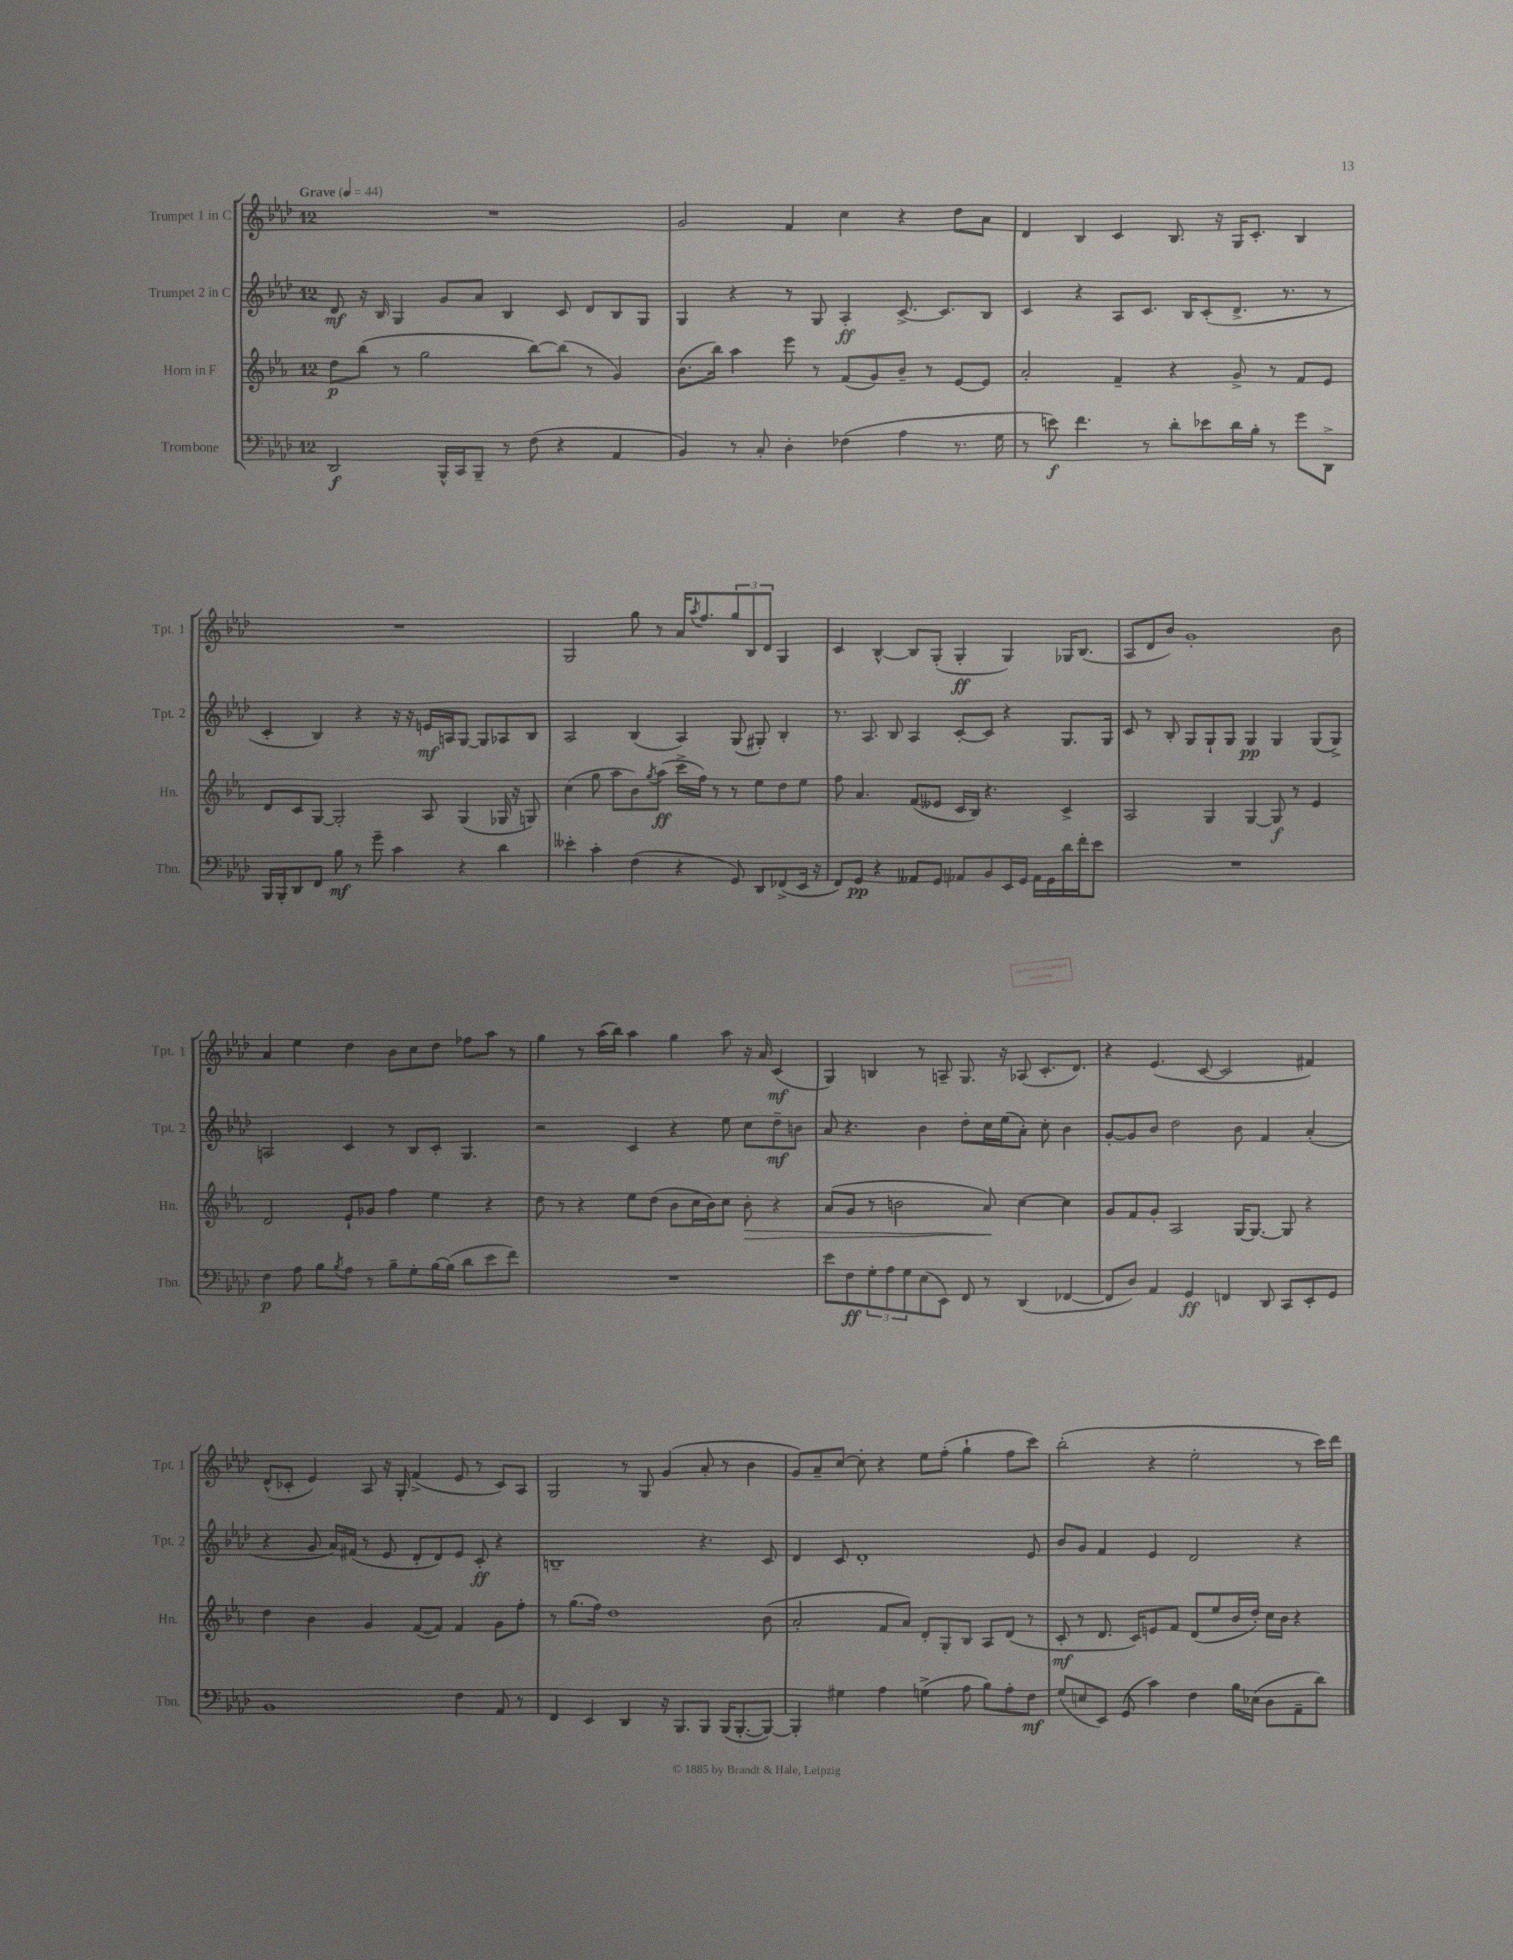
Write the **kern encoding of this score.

**kern	**dynam	**kern	**dynam	**kern	**dynam	**kern	**dynam
*part4	*part4	*part3	*part3	*part2	*part2	*part1	*part1
*staff4	*staff4	*staff3	*staff3	*staff2	*staff2	*staff1	*staff1
*I"Trombone	*	*I"Horn in F	*	*I"Trumpet 2 in C	*	*I"Trumpet 1 in C	*
*I'Tbn.	*	*I'Hn.	*	*I'Tpt. 2	*	*I'Tpt. 1	*
*clefF4	*	*clefG2	*	*clefG2	*	*clefG2	*
*k[b-e-a-d-]	*	*k[b-e-a-]	*	*k[b-e-a-d-]	*	*k[b-e-a-d-]	*
*M12/8	*	*M12/8	*	*M12/8	*	*M12/8	*
*MM44	*	*MM44	*	*MM44	*	*MM44	*
=1	=1	=1	=1	=1	=1	=1	=1
!	!	!	!	!	!	!LO:TX:a:B:t=Grave	!
2DD-/	f	8dd\L	p	8d-/	mf	1.r	.
.	.	(8bb-\J	.	16r	.	.	.
.	.	.	.	16B-/	.	.	.
.	.	8r	.	4G/	.	.	.
.	.	2gg\	.	.	.	.	.
16BBB-^^/LL	.	.	.	8g/L	.	.	.
16CC/J	.	.	.	.	.	.	.
8BBB-~/J	.	.	.	8a-/J	.	.	.
8r	.	.	.	4B-/	.	.	.
(8F\	.	[8bb-\L)	.	.	.	.	.
4r	.	(8bb-\J]	.	8c/	.	.	.
.	.	8r	.	8d-/L	.	.	.
4AA-/	.	4g/)	.	8B-/	.	.	.
.	.	.	.	8G/J	.	.	.
=2	=2	=2	=2	=2	=2	=2	=2
4BB-/)	.	(8.b-\L	.	4G/	.	2g/	.
.	.	16bb-\Jk)	.	.	.	.	.
8r	.	4aa-\	.	4r	.	.	.
8C'/	.	.	.	.	.	.	.
4D-'\	.	8eee-\	.	8r	.	4f/	.
.	.	8r	.	8G/	.	.	.
(4F-X\	.	(8f/L	.	4A-'/	ff	4cc\	.
.	.	8g/)	.	.	.	.	.
4A-\	.	8b-~/J	.	[8.c^/	.	4r	.
.	.	8r	.	.	.	.	.
.	.	.	.	8.c/L]	.	.	.
8.r	.	[8e-/L	.	.	.	8dd-\L	.
.	.	8e-/J]	.	8B-/J	.	8a-\J	.
16G\	.	.	.	.	.	.	.
=3	=3	=3	=3	=3	=3	=3	=3
8r	.	2a-'/	.	4c/	.	4d-/	.
8en\)	f	.	.	.	.	.	.
4.f\	.	.	.	4r	.	4B-/	.
.	.	4f~/	.	8A-/L	.	4c/	.
8r	.	.	.	8.c/J	.	.	.
8d-'\L	.	4r	.	.	.	8.B-/	.
.	.	.	.	16B-/KL	.	.	.
8e-X\	.	.	.	(8c'/	.	.	.
.	.	.	.	.	.	16r	.
16d-\L	.	8g^/	.	8.d-^/J	.	16G/KL	.
16B-'\JJ	.	.	.	.	.	8.c'/J	.
8r	.	8r	.	.	.	.	.
.	.	.	.	8.r	.	.	.
8g\L	.	8f/L	.	.	.	4B-/	.
8DD-^\J	.	8e-/J	.	8r	.	.	.
!!LO:LB:g=z
=4	=4	=4	=4	=4	=4	=4	=4
16BBB-/LL	.	8d/L	.	4c'/	.	1.r	.
16BBB-'/J	.	.	.	.	.	.	.
8DD-/	.	8c/	.	.	.	.	.
8FF/J	.	[8G/J	.	4B-/)	.	.	.
8B-\	mf	2G'/]	.	.	.	.	.
8r	.	.	.	4r	.	.	.
8g~\	.	.	.	.	.	.	.
4c\	.	.	.	16r	.	.	.
.	.	.	.	16r	.	.	.
.	.	8A-/	.	16en/LL	mf	.	.
.	.	.	.	16An/J	.	.	.
4r	.	(4G/	.	[8G/J	.	.	.
.	.	.	.	8G/L]	.	.	.
4d-\	.	16G-X/	.	8A-X/	.	.	.
.	.	16r	.	.	.	.	.
.	.	8Gn/)	.	8B-/J	.	.	.
=5	=5	=5	=5	=5	=5	=5	=5
4e--X'\	.	(4cc\	.	2A-/	.	2G/	.
4c'\	.	8gg\	.	.	.	.	.
.	.	8aa-\L	.	.	.	.	.
(4F\	.	8b-\)	.	(4B-/	.	8gg\	.
.	.	8qgg/	.	.	.	.	.
.	.	(8aa-\J	ff	.	.	8r	.
4r	.	16ccc^\LL	.	4A-/)	.	16a-/KL	.
.	.	.	.	.	.	8qaa-/	.
.	.	16ff\JJ)	.	.	.	8.ff/	.
.	.	8r	.	.	.	.	.
8GG/)	.	8r	.	(8G/	.	12gg/	.
.	.	.	.	.	.	12B-/	.
8DD-/L	.	8ee-\L	.	8G#X'/)	.	.	.
.	.	.	.	.	.	12d-/J	.
(8FF-X^/	.	8dd\	.	4B-'/	.	4G/	.
16EE-/Jk	.	8ee-\J	.	.	.	.	.
16r	.	.	.	.	.	.	.
=6	=6	=6	=6	=6	=6	=6	=6
8FF/L)	.	8ff\	.	8.r	.	4c/	.
8GG/J	pp	4.a-/	.	.	.	.	.
.	.	.	.	8.A-/	.	.	.
4r	.	.	.	.	.	[4B-^^/	.
.	.	.	.	8B-/	.	.	.
8AA--X/L	.	(8f/L	.	4A-/	.	8B-/L]	.
8GG/J	.	8e--X/J	.	.	.	(8G'/J	.
8AA-X/L	.	16c/LL	.	[8c'/L	.	4G'/	ff
.	.	16B-/JJ)	.	.	.	.	.
8BB-/	.	4.r	.	8c/J]	.	.	.
16EE-/L	.	.	.	4r	.	4G/)	.
16GG/JJ	.	.	.	.	.	.	.
16AA-\LL	.	.	.	.	.	.	.
16GG\	.	.	.	.	.	.	.
16d-\	.	4c^/	.	8.G/L	.	16G-X/KL	.
16f'\J	.	.	.	.	.	(8.B-/J	.
8e-\J	.	.	.	.	.	.	.
.	.	.	.	16G/Jk	.	.	.
=7	=7	=7	=7	=7	=7	=7	=7
1.r	.	2A-/	.	8c/	.	8A-/L	.
.	.	.	.	8r	.	8d-/	.
.	.	.	.	8B-'/	.	8b-/J)	.
.	.	.	.	8G/L	.	1g'	.
.	.	4G/	.	8G`/	.	.	.
.	.	.	.	8G/J	.	.	.
.	.	[4G/	.	4G/	pp	.	.
.	.	8G/]	f	4G/	.	.	.
.	.	8r	.	.	.	.	.
.	.	4e-/	.	(8G/L	.	.	.
.	.	.	.	8G^/J)	.	8b-\	.
!!LO:LB:g=z
=8	=8	=8	=8	=8	=8	=8	=8
4F\	p	2d/	.	2An/	.	4a-/	.
8A-\	.	.	.	.	.	4ee-\	.
8B-\L	.	.	.	.	.	.	.
8qB-/	.	.	.	.	.	.	.
8A-\J	.	8e-`/L	.	4c/	.	4dd-\	.
8r	.	8g-X/J	.	.	.	.	.
8B-~\L	.	4ff\	.	8r	.	8b-\L	.
8G'\	.	.	.	8B-/L	.	8cc\	.
[16B-\L	.	4ee-\	.	8c'/J	.	8dd-\J	.
(16B-\JJ]	.	.	.	.	.	.	.
8d-\L	.	.	.	4.G/	.	8ff-X\L	.
8e-\	.	4r	.	.	.	8aa-\J	.
8f\J)	.	.	.	.	.	8r	.
=9	=9	=9	=9	=9	=9	=9	=9
1.r	.	8dd\	.	2r	.	4gg\	.
.	.	8r	.	.	.	.	.
.	.	4r	.	.	.	8r	.
.	.	.	.	.	.	(16aa-\LL	.
.	.	.	.	.	.	16bb-\JJ)	.
.	.	8ee-\L	.	4c/	.	4aa-\	.
.	.	(8dd\J	.	.	.	.	.
.	.	8b-\L	.	4r	.	4gg\	.
.	.	16cc\L	.	.	.	.	.
.	.	16b-\J)	.	.	.	.	.
.	.	8cc\J	.	8ee-\	.	8aa-\	.
!	!	!	!LO:HP:b	!	!	!	!
.	.	8b-'\	>	8cc\L	.	16r	.
.	.	.	.	.	.	16a-/	.
.	.	4r	.	8dd-~\	mf	(4c/	mf
.	.	.	.	8bn\J	.	.	.
=10	=10	=10	=10	=10	=10	=10	=10
8e-\L	.	(8a-/L	.	8a-/	.	4G/)	.
8F\	ff	8g/J	.	4.r	.	.	.
12G'\	.	8r	.	.	.	4Bn/	.
12A-\	.	.	.	.	.	.	.
.	.	2bn\	.	.	.	.	.
12G\	.	.	.	.	.	.	.
(8E-\	.	.	.	4b-\	.	8r	.
8EE-\J)	.	.	.	.	.	8An~/	.
8FF/	.	.	.	8dd-'\L	.	8.G/	.
8r	.	8a-/)	.	16cc\L	.	.	.
.	.	.	.	(16ee-\J	.	16r	.
(4DD-/	.	[4cc\	]	8a-'\J)	.	(8A-X/	.
.	.	.	.	8cc'\	.	8.c'/L	.
[4FF-X/	.	4cc\]	.	4b-\	.	.	.
.	.	.	.	.	.	8.d-/J)	.
=11	=11	=11	=11	=11	=11	=11	=11
8FF-/L]	.	8g/L	.	[8g'/L	.	4r	.
8D-/J)	.	8f/	.	8g/]	.	.	.
4AA-/	.	8g'/J	.	8b-/J	.	(4.e-/	.
.	.	2A-/	.	2dd-\	.	.	.
4GG/	ff	.	.	.	.	.	.
.	.	.	.	.	.	[8c/	.
4FFn/	.	.	.	.	.	2c/]	.
.	.	[16G/KL	.	8b-\	.	.	.
.	.	8.G/J_	.	.	.	.	.
8DD-/	.	.	.	4f/	.	.	.
8CC/L	.	8G/]	.	.	.	.	.
8EE-'/	.	4r	.	(4a-'/	.	4f#X/)	.
8GG/J	.	.	.	.	.	.	.
!!LO:LB:g=z
=12	=12	=12	=12	=12	=12	=12	=12
1BB-	.	4dd\	.	4r	.	(8d-^^/L	.
.	.	.	.	.	.	8c-X'/J	.
.	.	4b-\	.	8g/	.	4e-/)	.
.	.	.	.	16a-/LL)	.	.	.
.	.	.	.	(16f#X/JJ	.	.	.
.	.	4g/	.	8r	.	8A-/	.
.	.	.	.	8e-/	.	16r	.
.	.	.	.	.	.	16G'/	.
.	.	([8f/L	.	8d-'/L	.	(4f^/	.
.	.	8f/J])	.	8d-/)	.	.	.
4F\	.	4f/	.	8e-/J	.	8e-/	.
.	.	.	.	8c'/	ff	8r	.
8AA-/	.	8g\L	.	4r	.	8c-/L)	.
8r	.	8ff'\J	.	.	.	8A-/J	.
=13	=13	=13	=13	=13	=13	=13	=13
4FF/	.	8r	.	1Bn~	.	2G/	.
.	.	(8.gg\L	.	.	.	.	.
4EE-/	.	.	.	.	.	.	.
.	.	16ff\Jk)	.	.	.	.	.
.	.	1dd	.	.	.	.	.
4DD-/	.	.	.	.	.	8r	.
.	.	.	.	.	.	8G/	.
16r	.	.	.	.	.	(4g/	.
8.BBB-/L	.	.	.	.	.	.	.
8BBB-/J	.	.	.	4.r	.	8a-'/	.
(16BBB-/KL	.	.	.	.	.	8r	.
[8.BBB-'/	.	.	.	.	.	.	.
.	.	.	.	.	.	4b-\	.
8BBB-/J_)	.	(8b-\	.	8c/	.	.	.
=14	=14	=14	=14	=14	=14	=14	=14
4BBB-'/]	.	2a-'/	.	4d-/	.	8g/L)	.
.	.	.	.	.	.	8a-~/	.
4G#X\	.	.	.	8c/	.	[8cc/J	.
.	.	.	.	1d-'	.	8cc'\]	.
4A-\	.	8f/L	.	.	.	4r	.
.	.	8a-/J)	.	.	.	.	.
(4Gn^\	.	8d'/L	.	.	.	8ee-\L	.
.	.	8G'/	.	.	.	(8ff'\J	.
8A-\	.	8B-/J	.	.	.	4gg`\	.
8B-\L)	.	8A-/L	.	.	.	.	.
8A-'\	.	(8d/J	.	.	.	8ff\L	.
8F\J	mf	8r	.	8e-/	.	8ccc\J)	.
=15	=15	=15	=15	=15	=15	=15	=15
(8G/L	.	8c'/	mf	8b-/L	.	(2bb-'\	.
8En/	.	8r	.	8g/J	.	.	.
8EE-/J)	.	8.d/	.	4f/	.	.	.
(8GG/	.	.	.	.	.	.	.
.	.	16c/KL)	.	.	.	.	.
4c\)	.	8en/	.	4e-/	.	4r	.
.	.	8f/J	.	.	.	.	.
4F\	.	(8d/L	.	2d-/	.	2ee-'\	.
.	.	8ee-/	.	.	.	.	.
16B-\LL	.	16b-/L	.	.	.	.	.
(16E-X\JJ	.	16dd'/JJ)	.	.	.	.	.
8D-\L	.	16cc\LL	.	.	.	.	.
.	.	16b-\JJ	.	.	.	.	.
8AA-~\	.	4r	.	4r	.	8r	.
8d-\J)	.	.	.	.	.	16ccc\LL)	.
.	.	.	.	.	.	16ddd-\JJ	.
==	==	==	==	==	==	==	==
*-	*-	*-	*-	*-	*-	*-	*-
